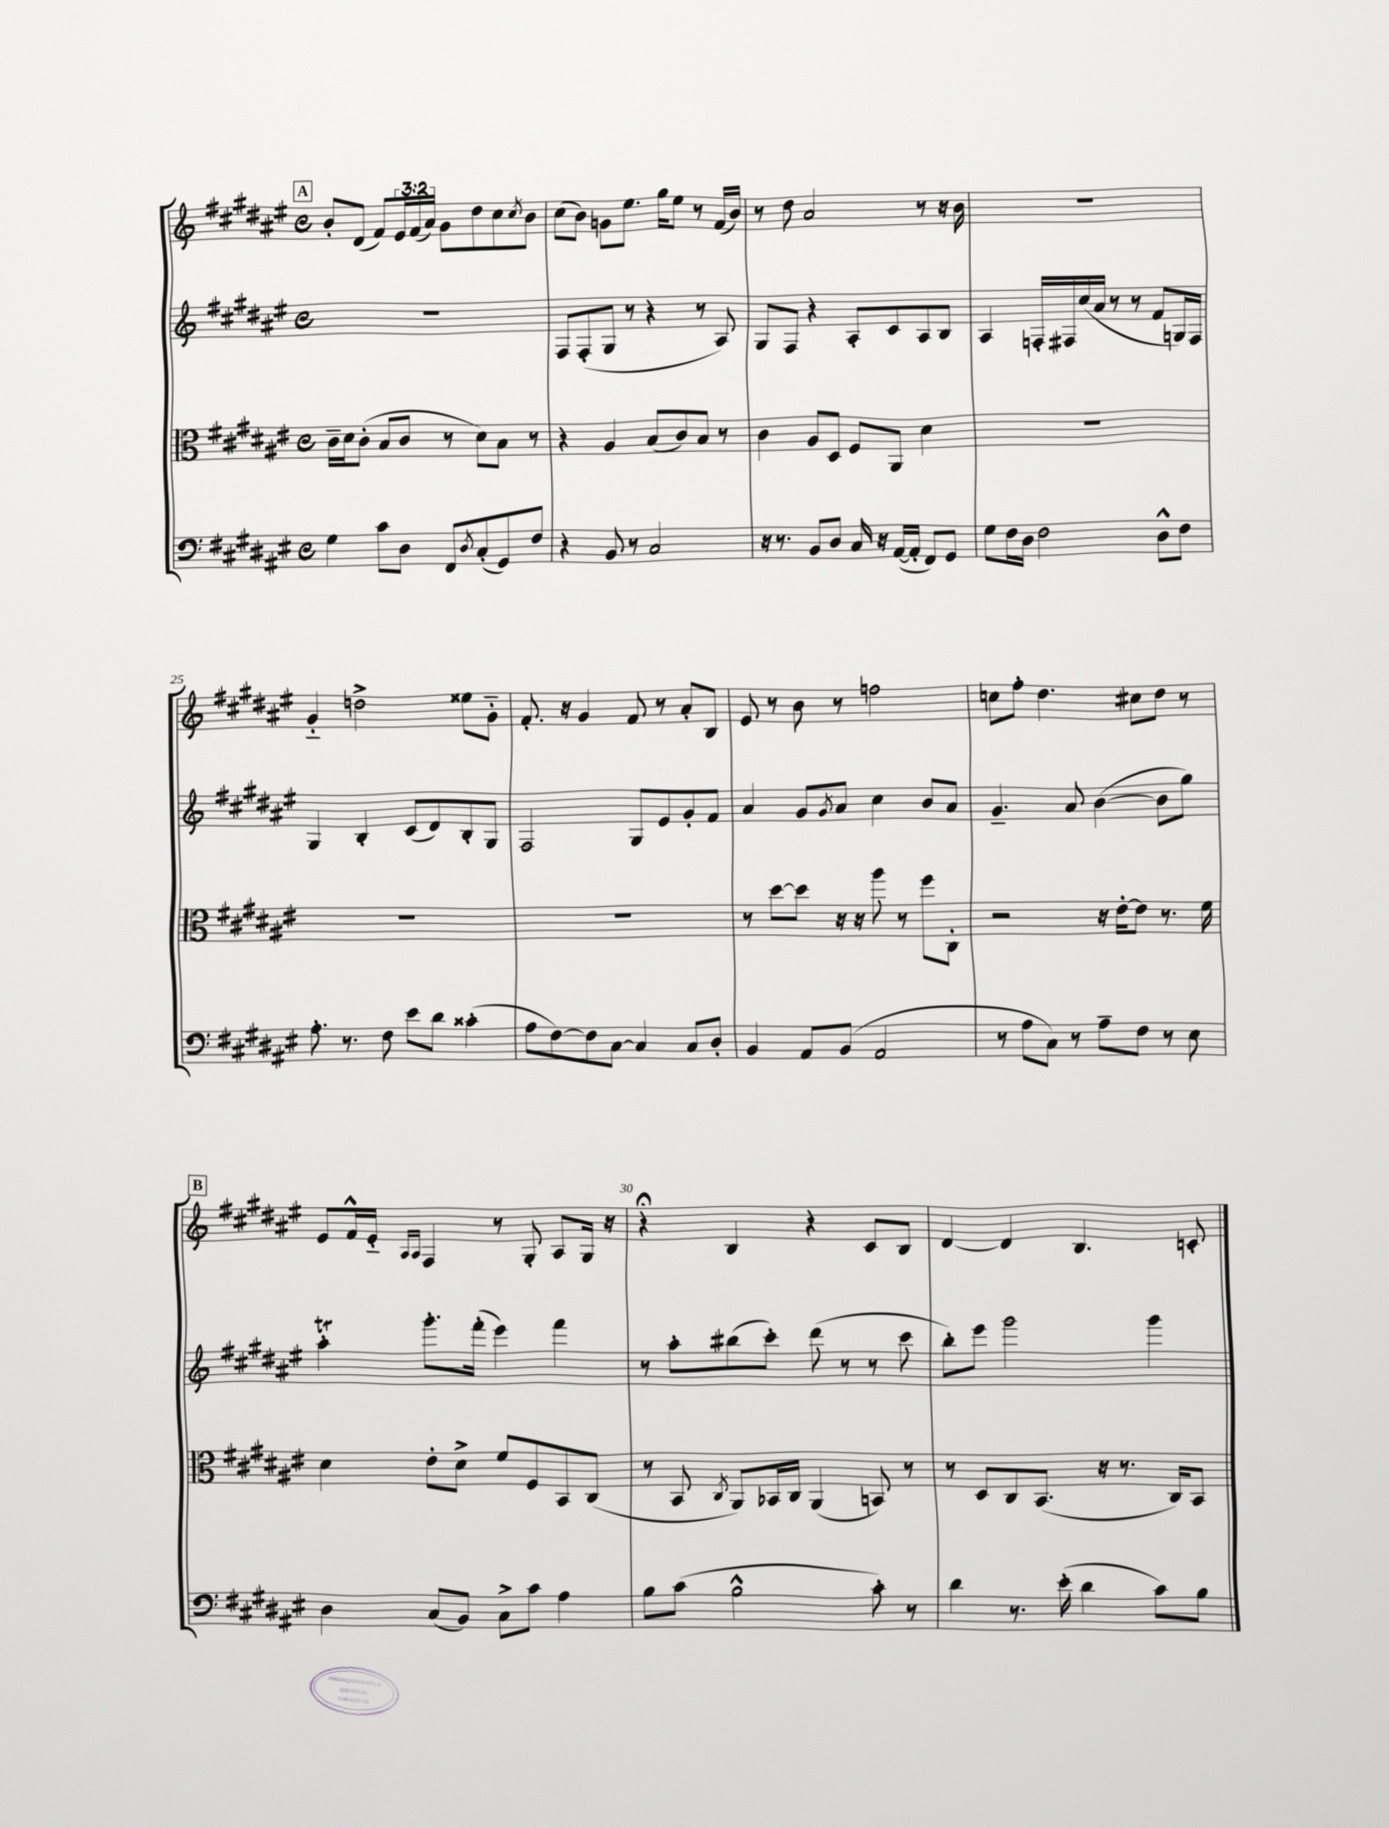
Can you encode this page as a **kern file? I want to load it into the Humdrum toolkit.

**kern	**kern	**kern	**kern
*staff4	*staff3	*staff2	*staff1
*clefF4	*clefC3	*clefG2	*clefG2
*k[f#c#g#d#a#e#]	*k[f#c#g#d#a#e#]	*k[f#c#g#d#a#e#]	*k[f#c#g#d#a#e#]
*M4/4	*M4/4	*M4/4	*M4/4
*met(c)	*met(c)	*met(c)	*met(c)
4G#	16c#~	1r	8b'
.	16d#	.	.
.	(8c#'	.	(8d#
8c#	8B	.	8f#)
8D#	8c#	.	24e#
.	.	.	(24f#
.	.	.	24a#)
8FF#	8r	.	8g#
8qD#	.	.	.
(8C#'	8d#)	.	8dd#
8GG#)	8B	.	8cc#
.	.	.	8qcc#
8F#	8r	.	8b
=	=	=	=
4r	4r	8F#	(8cc#
.	.	(8F#'	8b)
8BB	4A#	8G#	8g
8r	.	8r	8.ee#
2C#	(8B	4r	.
.	.	.	16gg#
.	8c#)	.	8ee#
.	8B	8r	8r
.	8r	8A#)	(16f#
.	.	.	16b)
=	=	=	=
16r	4c#	8G#	8r
8.r	.	.	.
.	.	8F#	8dd#
8BB	8A#	4r	2a#
8D#	8D#	.	.
16C#	8F#	8A#'	.
16r	.	.	.
([16AA#	8AA#	8c#	.
16AA#']	.	.	.
8FF#)	4d#	8A#	8r
8GG#	.	8B	16r
.	.	.	16b
=	=	=	=
8G#	1r	4A#	1r
16F#	.	.	.
16D#	.	.	.
2F#	.	16F'	.
.	.	16F#	.
.	.	(16cc#	.
.	.	16a#	.
.	.	8r	.
.	.	8r	.
8D#^^	.	8f#	.
8F#	.	16G)	.
.	.	16F#	.
=	=	=	=
8.A#'	1r	4G#	4g#'~
8.r	.	.	.
.	.	4B'	2dd^
8F#	.	.	.
8e#	.	(8c#	.
8d#	.	8d#)	.
(4c##'	.	8B'	8ee##
.	.	8G#	8g#'~
=	=	=	=
8A#	1r	2F#	8.f#'
[8F#)	.	.	.
.	.	.	16r
8F#]	.	.	4g#
[8C#	.	.	.
4C#]	.	8G#	8f#
.	.	8e#	8r
8C#	.	8g#'	8a#'
8D#'	.	8f#	8B
=	=	=	=
4BB	8r	4a#	8e#
.	[8dd#	.	8r
8AA#	8dd#]	8g#	8b
.	.	8qg#	.
(8BB	16r	8a#	8r
.	16r	.	.
2AA#	8aa#	4cc#	2ff
.	8r	.	.
.	8ff#	8b	.
.	8C#'	8a#	.
=	=	=	=
8r	2r	4.g#~	8cc
8A#	.	.	8ff#'
8C#)	.	.	4.dd#
8r	.	8a#	.
8A#~	16r	([4b	.
.	[16e#'	.	.
8F#	8e#]	.	8cc#
8r	8.r	8b]	8dd#
8E#	.	8gg#)	8r
.	16f#	.	.
=	=	=	=
4D#	4d#	4aa#'	8e#
.	.	.	16f#^^
.	.	.	16e#'~
.	.	.	16qqA#
.	.	.	16qqA#
(8C#	8e#'	8.ggg#'	4F#
8BB)	8d#^	.	.
.	.	(16fff#'	.
8C#^	8f#	4eee#)	8r
8c#	8F#	.	8G#'
4A#	8BB	4fff#	8A#
.	(8C#	.	16G#
.	.	.	16r
=	=	=	=
8B	8r	8r	4r;
(8c#	8BB	8aa#'	.
.	8qC#	.	.
2B^^	8AA#)	(8bb#	4B
.	16BB-	8ccc#')	.
.	16C#	.	.
.	(4AA#	(8ddd#	4r
.	.	8r	.
8c#')	8BB)	8r	8c#
8r	8r	8ccc#	8B
=	=	=	=
4d#	8r	8bb')	[4d#
.	8D#	8eee#	.
8.r	8C#	2ggg#	4d#]
.	(8.BB	.	.
(16e#'	.	.	.
4d#	.	.	4.B
.	16r	.	.
.	8.r	.	.
8c#)	.	4ggg#	.
.	16C#)	.	.
8B	8BB	.	8c'
==	==	==	==
*-	*-	*-	*-
